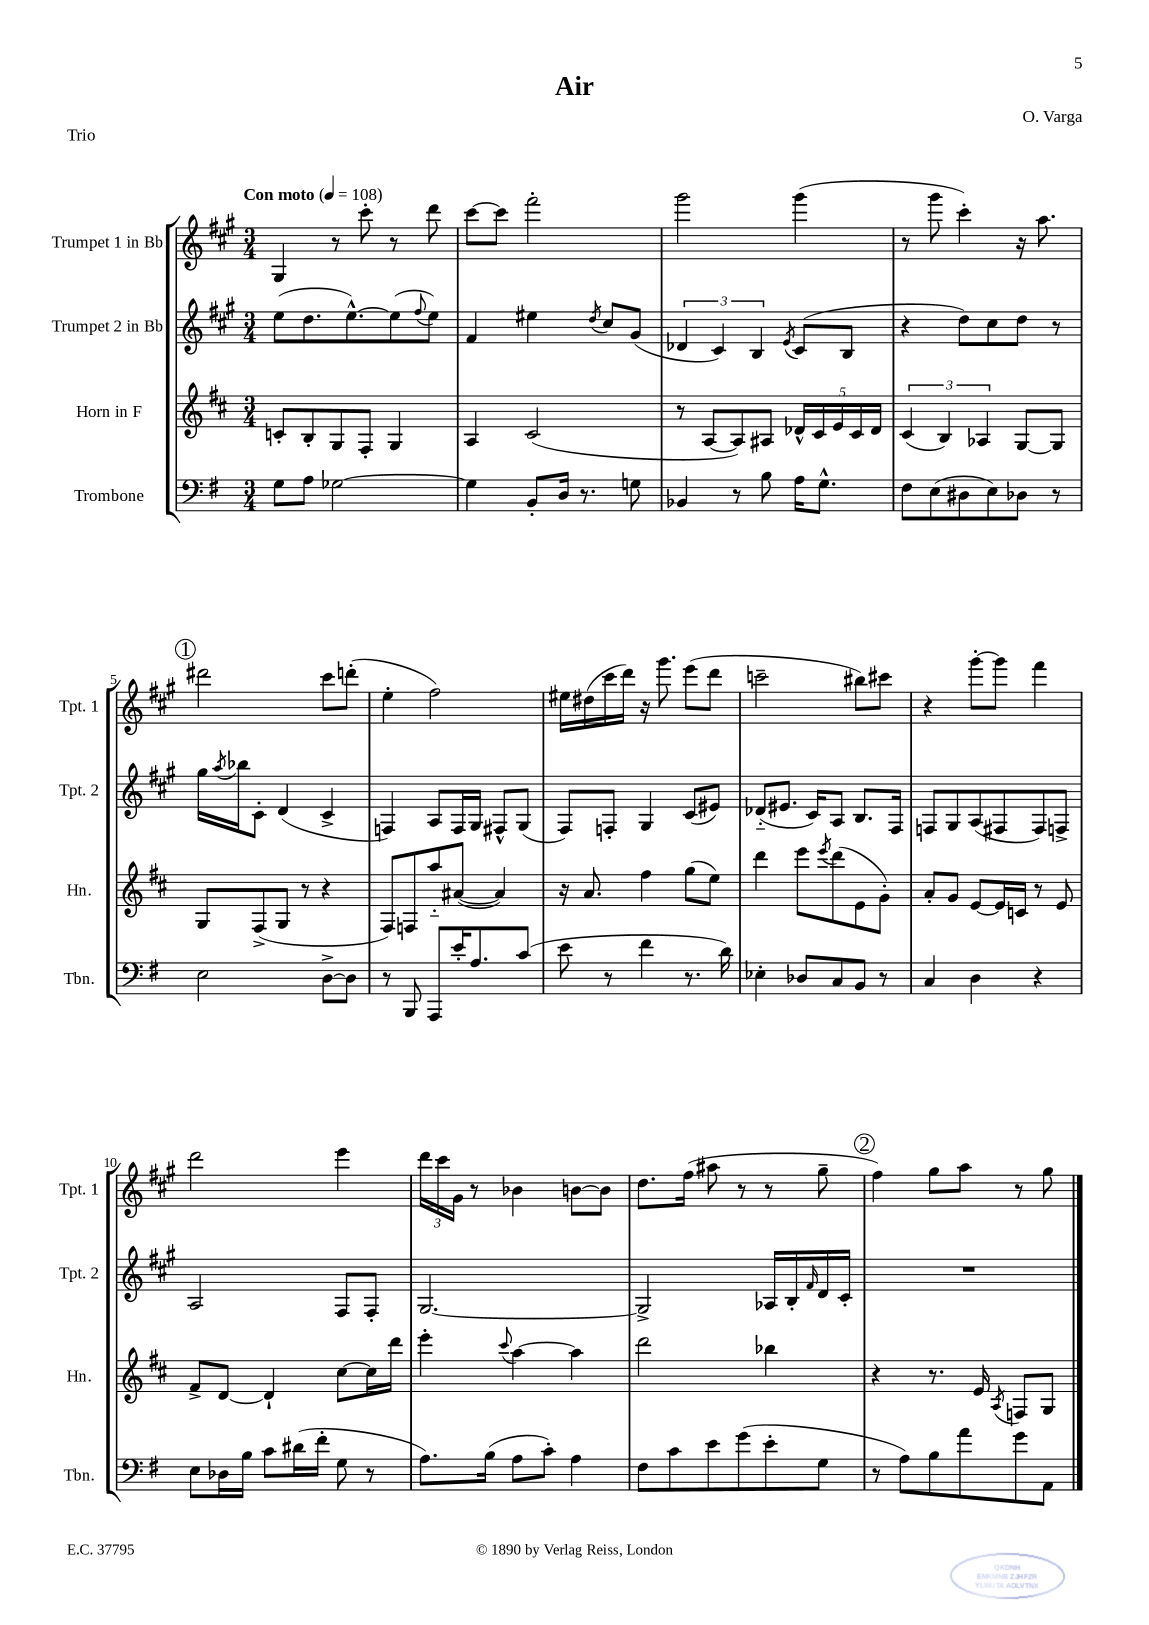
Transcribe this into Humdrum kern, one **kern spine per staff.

**kern	**kern	**kern	**kern
*staff4	*staff3	*staff2	*staff1
*clefF4	*clefG2	*clefG2	*clefG2
*k[f#]	*k[f#c#]	*k[f#c#g#]	*k[f#c#g#]
*M3/4	*M3/4	*M3/4	*M3/4
*MM108	*MM108	*MM108	*MM108
8G	8c'	(8ee	4G#
8A	8B'	8.dd	.
[2G-	8G	.	8r
.	.	[8.ee^^)	.
.	8F#'	.	8ccc#'
.	4G	(8ee]	8r
.	.	8qqff#	.
.	.	8ee)	8ddd
=	=	=	=
4G-]	4A	4f#	[8ccc#
.	.	.	8ccc#]
8BB'	(2c#	4ee#	2fff#'
16D	.	.	.
8.r	.	.	.
.	.	8qdd	.
.	.	8cc#	.
8G	.	(8g#	.
=	=	=	=
4BB-	8r	6d-	2ggg#
.	[8A	.	.
.	.	6c#)	.
8r	8A])	.	.
.	.	6B	.
8B	8A#	.	.
.	.	8qe	.
16A	20d-^^	(8c#	(4ggg#
.	20c#	.	.
8.G^^	.	.	.
.	20e	.	.
.	.	8B	.
.	20c#	.	.
.	20d-	.	.
=	=	=	=
8F#	(6c#	4r	8r
(8E	.	.	8ggg#
.	6B)	.	.
8D#	.	8dd)	4ccc#')
.	6A-	.	.
8E)	.	8cc#	.
8D-	[8G	8dd	16r
.	.	.	8.aa
8r	8G]	8r	.
=	=	=	=
2E	8G	16gg#	2ddd#
.	.	8qaa	.
.	.	16bb-	.
.	(8F#^	8c#'	.
.	8G	(4d	.
.	8r	.	.
[8D^	4r	4c#^	8ccc#
8D]	.	.	(8ddd'
=	=	=	=
8r	8F#)	4F)	4ee'
8BBB	8F	.	.
8AAA	8aa'~	8A	2ff#)
16e'	([8a#	16F	.
8.A	.	16G#	.
.	4a#])	8F#^^	.
(8c	.	(8G#	.
=	=	=	=
8e	16r	8F#)	16ee#
.	8.a	.	(16dd#
8r	.	8F'	16ccc#
.	.	.	16ddd)
4f#	4ff#	4G#	16r
.	.	.	8.ggg#
8.r	(8gg	(8c#	(8eee
.	8ee)	8e#)	8ddd
16d)	.	.	.
=	=	=	=
4E-'	4ddd	(8d-'~	2ccc~
.	.	8.e#	.
8D-	8eee	.	.
.	.	16c#)	.
.	8qeee	.	.
8C	(8ddd	8A	.
8BB	8e	8.B	8bb#)
8r	8g')	.	8ccc#
.	.	16F#	.
=	=	=	=
4C	8a'	8F	4r
.	8g	8G#	.
4D	[8e	(8A	[8ggg#'
.	16e]	8F#	8ggg#]
.	16c	.	.
4r	8r	8F#)	4fff#
.	8e	8F^	.
=	=	=	=
8E	8f#^	2A	2ddd
16D-	[8d	.	.
16B	.	.	.
8c	4d`]	.	.
(16d#	.	.	.
16f#'	.	.	.
8G	[8cc#	8F#	4eee
8r	16cc#]	8F#'	.
.	16ddd	.	.
=	=	=	=
8.A)	4eee'	[2.G#	24ddd
.	.	.	24ccc#
.	.	.	24g#
.	.	.	8r
(16B	.	.	.
.	8qqccc#	.	.
8A	[4aa	.	4b-
8c')	.	.	.
4A	4aa]	.	[8b
.	.	.	8b]
=	=	=	=
8F#	2ddd	2G#^]	8.dd
8c	.	.	.
.	.	.	(16ff#
8e	.	.	8aa#
(8g	.	.	8r
8e'	4bb-	16A-	8r
.	.	16B'	.
.	.	16qqf#	.
8G	.	16d	8gg#~
.	.	16c#'	.
=	=	=	=
8r	4r	2.r	4ff#)
8A)	.	.	.
8B	8.r	.	8gg#
8a	.	.	8aa
.	16e	.	.
.	8qA	.	.
8g	8F	.	8r
8AA	8G	.	8gg#
==	==	==	==
*-	*-	*-	*-
